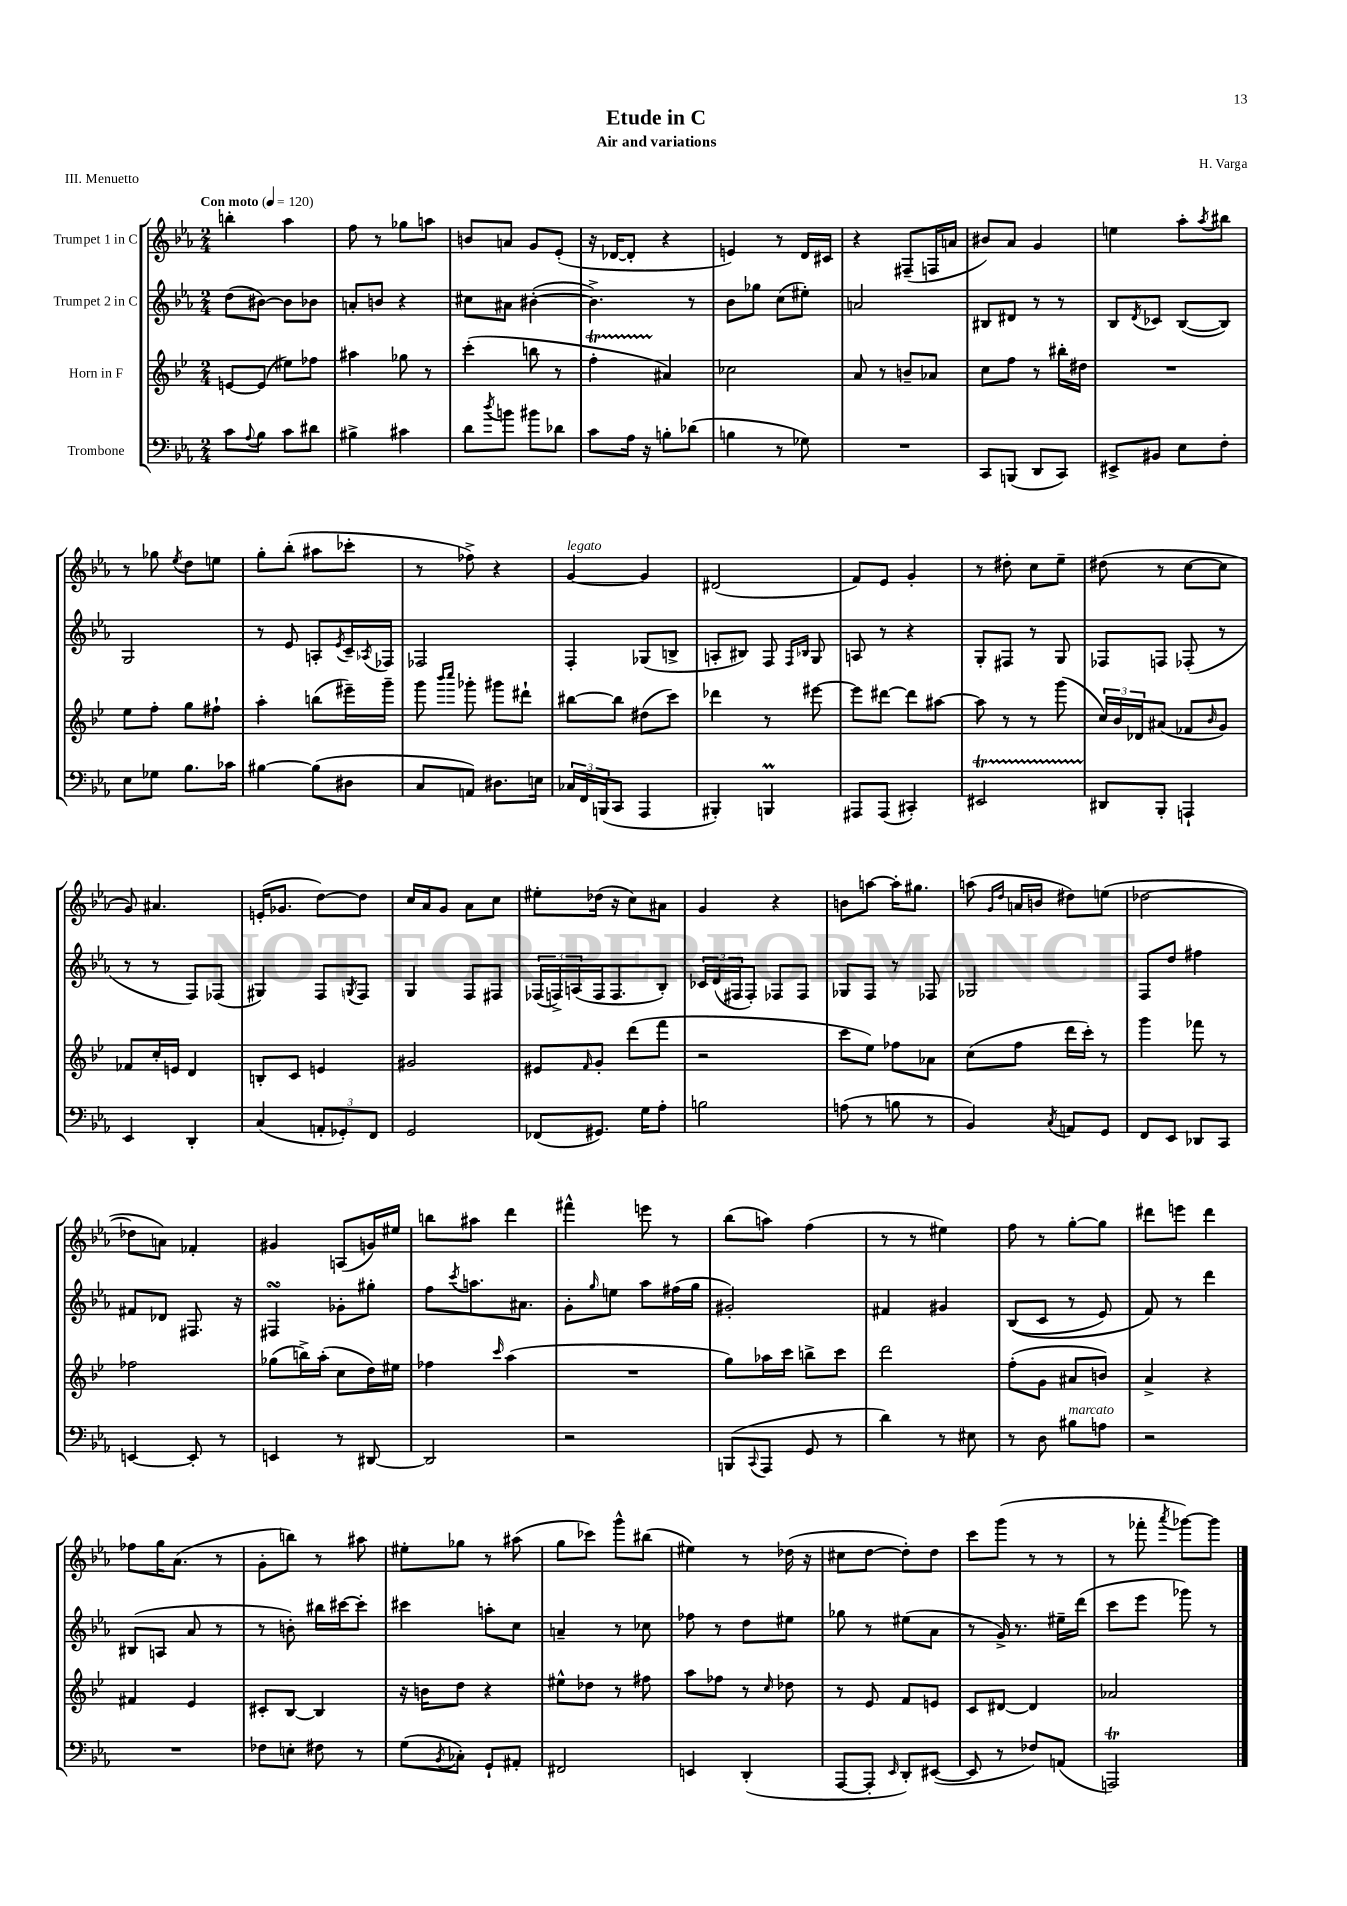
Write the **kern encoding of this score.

**kern	**kern	**kern	**kern
*staff4	*staff3	*staff2	*staff1
*clefF4	*clefG2	*clefG2	*clefG2
*k[b-e-a-]	*k[b-e-]	*k[b-e-a-]	*k[b-e-a-]
*M2/4	*M2/4	*M2/4	*M2/4
*MM120	*MM120	*MM120	*MM120
8c\L	[8e/L	(8dd\L	4bb'\
8qqA-/	.	.	.
8B-\J	(8e/]J	[8b#\J)	.
8c\L	8ee#\L)	8b#\]L	4aa-\
8d#\J	8ff-\J	8b-\J	.
=	=	=	=
4B#^\	4aa#\	8a'/L	8ff\
.	.	8b/J	8r
4c#\	8gg-\	4r	8gg-\L
.	8r	.	8aa\J
=	=	=	=
8d\L	(4ccc'\	8cc#\L	8b/L
8qdd/	.	.	.
8b\J	.	8a#\J	8a/J
8b#\L	8bb\	([4b#'\	8g/L
8d-\J	8r	.	(8e-'/J
=	=	=	=
8c\L	4ff'\	4.b#^\])	16r
.	.	.	[16d-/LK
16A-\Jk	.	.	8d-'/]J
16r	.	.	.
8B'\L	4a#/)	.	4r
(8d-\J	.	8r	.
=	=	=	=
4B\	2cc-\	8b-\L	4e/)
.	.	8gg-\J	.
8r	.	(8cc\L	8r
8G-\)	.	8ee#'\J)	16d/LL
.	.	.	16c#/JJ
=	=	=	=
2r	8a/	2a/	4r
.	8r	.	.
.	8b~/L	.	(8F#~/L
.	8a-/J	.	16F/L
.	.	.	16a/JJ
=	=	=	=
8CC/L	8cc\L	8B#/L	8b#/L)
(8BBB/J	8ff\J	8d#/J	8a-/J
8DD/L	8r	8r	4g/
8CC/J)	16bb#'\LL	8r	.
.	16dd#\JJ	.	.
=	=	=	=
8EE#^/L	2r	8B-/L	4ee\
.	.	8qd/	.
8BB#/J	.	8c-/J	.
8E-\L	.	([8B-/L	8aa-'\L
.	.	.	8qaa-/
8F'\J	.	8B-/]J)	8bb#\J
=	=	=	=
8E-\L	8ee-\L	2G/	8r
8G-\J	8ff'\J	.	8gg-\
.	.	.	8qee-/
8.B-\L	8gg\L	.	8dd\L
.	8ff#`\J	.	8ee\J
16c-\Jk	.	.	.
=	=	=	=
[4B#\	4aa'\	8r	8gg'\L
.	.	8e-/	(8bb-'\J
(8B#\]L	(8bb\L	8A'/L	8aa#\L
.	.	8qe-/	.
8D#\J	16eee#~\L)	16c~/L	8ccc-'\J
.	.	8qA-/	.
.	16ggg~\JJ	16F-/JJ	.
=	=	=	=
8C/L	8ggg\	2F-/	8r
.	16qqbbb-/LL	.	.
.	16qqcccc/JJ	.	.
8AA/J)	8ggg-'\	.	8ff-^\)
8.D#\L	8ggg#\L	.	4r
.	8ddd#`\J	.	.
16E\Jk	.	.	.
=	=	=	=
24C-/LL	[8bb#\L	4F'/	[4g/
24FF/	.	.	.
(24BBB/J	.	.	.
8CC/J	8bb#\]J	.	.
4AAA-/	(8dd#\L	(8G-/L	4g/]
.	8ccc\J)	8B^/J	.
=	=	=	=
4BBB#'/)	4ddd-\	8A'/L	(2d#/
.	.	8B#/J)	.
4BBB/	8r	8F/	.
.	.	16qqF/LL	.
.	.	16qqB-/JJ	.
.	[8eee#\	8G/	.
=	=	=	=
8AAA#/L	8eee#\]L	8A/	8f/L)
(8AAA#/J	[8ddd#\J	8r	8e-/J
4CC#'/)	8ddd#\]L	4r	4g'/
.	[8aa#\J	.	.
=	=	=	=
2EE#/	8aa#\]	8G'/L	8r
.	8r	8F#/J	8dd#'\
.	8r	8r	8cc\L
.	(8ggg\	8G/	8ee-~\J
=	=	=	=
8DD#/L	24cc/LL)	8F-/L	(8dd#\
.	24b-/	.	.
.	24d-/J	.	.
8BBB-'/J	(8a#/J	8F/J	8r
4AAA`/	8f-/L	(8F-'/	[8cc\L
.	16qqb-/	.	.
.	8g/J)	8r	8cc\]J
=	=	=	=
4EE-/	8f-/L	8r	8g/)
.	16cc'/L	8r	4.a#/
.	16e/JJ	.	.
4DD'/	4d/	8F/L)	.
.	.	(8F-/J	.
=	=	=	=
(4C/	8B'/L	4G#/)	(16e'/LK
.	.	.	8.g-/J
.	8c/J	.	.
12AA'/L	4e/	8F/L	[8dd\L)
12GG-'/)	.	.	.
.	.	8qG/	.
.	.	8F/J	8dd\]J
12FF/J	.	.	.
=	=	=	=
2GG/	2g#/	4G/	16cc/LL
.	.	.	16a-/J
.	.	.	8g/J
.	.	8F/L	8a-\L
.	.	8F#/J	8cc\J
=	=	=	=
(8FF-/L	8e#/L	(24F-/LL	8ee#'\L
.	.	24F^/)	.
.	.	(24A/	.
.	16qqf/	.	.
8.GG#/J)	8g'/J	16F/J	(16dd-\Jk
.	.	8.F/	16r
.	(8ddd\L	.	8cc\L)
16G\LK	.	.	.
8A-'\J	8fff\J	8B-'/J)	8a#\J
=	=	=	=
2B\	2r	24c-/LL	4g/
.	.	(24d/	.
.	.	24F#/J	.
.	.	8F#'/J)	.
.	.	8F-/L	4r
.	.	8F-/J	.
=	=	=	=
(8A\	8ccc\L	8G-/L	8b\L
8r	8ee-\J)	8F/J	[8aa\J
8B\	8ff-\L	8r	16aa'\]LK
.	.	.	8.gg#\J
8r	8a-\J	8F-/	.
=	=	=	=
4BB-/)	(8cc\L	2G-/	(8aa\
.	.	.	16qqg/LL
.	.	.	16qqdd/JJ
.	8ff\J	.	16a/LL
.	.	.	16b/JJ
8qC/	.	.	.
8AA/L	16ddd\LL	.	8dd#\L)
.	16ccc'\JJ)	.	.
8GG/J	8r	.	(8ee\J
=	=	=	=
8FF/L	4ggg\	8F/L	[2dd-\
8EE-/J	.	8dd/J	.
8DD-/L	8fff-\	4ff#\	.
8CC/J	8r	.	.
=	=	=	=
[4EE/	2ff-\	8f#/L	8dd-\]L
.	.	8d-/J	8a\J)
8EE'/]	.	8.F#/	4f-'/
8r	.	.	.
.	.	16r	.
=	=	=	=
4EE/	(8gg-\L	4F#/	4g#/
.	16bb^\L)	.	.
.	(16aa'\JJ	.	.
8r	8cc\L	8g-'\L	(8A/L
[8DD#/	16dd\L)	8gg#'\J	16g/L)
.	16ee#\JJ	.	16ee#/JJ
=	=	=	=
2DD#/]	4ff-\	8ff\L	8bb\L
.	.	8qccc/	.
.	.	8.aa\	8aa#\J
.	16qqccc/	.	.
.	(4aa\	.	4ddd\
.	.	8.a#\J	.
=	=	=	=
2r	2r	8g'\L	4fff#^^\
.	.	16qqgg/	.
.	.	8ee\J	.
.	.	8aa-\L	8eee\
.	.	(16ff#\L	8r
.	.	16gg\JJ	.
=	=	=	=
(8BBB/L	8gg\L)	2g#'/)	(8bb-\L
8qqCC/	.	.	.
8AAA-/J	16aa-\L	.	8aa\J)
.	16ccc\JJ	.	.
8GG/	8bb^\L	.	(4ff\
8r	8ccc\J	.	.
=	=	=	=
4d\)	2ddd\	4f#/	8r
.	.	.	8r
8r	.	4g#/	4ee#\)
8E#\	.	.	.
=	=	=	=
8r	(8ff'\L	&((8B-/L	8ff\
8D\	8g\J	8c/J	8r
8B#\L	8a#/L	8r	[8gg'\L
8A\J	8b/J)	8e-/)	8gg\]J
=	=	=	=
2r	4a^/	8f/&)	8ddd#\L
.	.	8r	8eee\J
.	4r	4ddd\	4ddd#\
=	=	=	=
2r	4f#/	(8B#/L	8ff-\L
.	.	8A/J	16gg\K
.	.	.	(8.a-\J
.	4e-/	8a-/	.
.	.	8r	8r
=	=	=	=
8F-\L	8c#'/L	8r	8g'\L
8E'\J	[8B-/J	8b'\)	8bb\J)
8F#\	4B-/]	16bb#\LL	8r
.	.	[16ccc#\J	.
8r	.	8ccc#'\]J	8aa#\
=	=	=	=
(8G\L	16r	4ccc#\	8ee#'\L
.	16b\LK	.	.
8qBB-/	.	.	.
8C-'\J)	8dd\J	.	8gg-\J
8GG`/L	4r	8aa'\L	8r
8AA#'/J	.	8cc\J	(8aa#\
=	=	=	=
2FF#/	8ee#^^\L	4a~/	8gg\L
.	8dd-\J	.	8ccc-\J)
.	8r	8r	8ggg^^\L
.	8ff#\	8cc-\	(8bb#\J
=	=	=	=
4EE/	8aa\L	8ff-\	4ee#\)
.	8ff-\J	8r	.
(4DD'/	8r	8dd\L	8r
.	16qqcc/	.	.
.	8dd-\	8ee#\J	(16dd-\
.	.	.	16r
=	=	=	=
[8AAA-/L	8r	8gg-\	8cc#\L
8AAA-'/]J	8e-/	8r	[8dd\J
16qqEE-/	.	.	.
8DD'/L)	8f/L	(8ee#\L	8dd'\]L)
([8EE#/J	8e/J	8a-\J	8dd\J
=	=	=	=
8EE#/]	8c/L	8r	8ccc\L
8r	[8d#/J	16g^/)	(8ggg\J
.	.	8.r	.
8F-/L)	4d#/]	.	8r
(8AA/J	.	16ee#~\LL	8r
.	.	(16ddd\JJ	.
=	=	=	=
2AAA/)	2a-/	8ccc\L	8r
.	.	8eee-\J	8fff-'\
.	.	.	8qaaa-/
.	.	8ggg-\)	[8ggg-\L)
.	.	8r	8ggg-\]J
==	==	==	==
*-	*-	*-	*-
